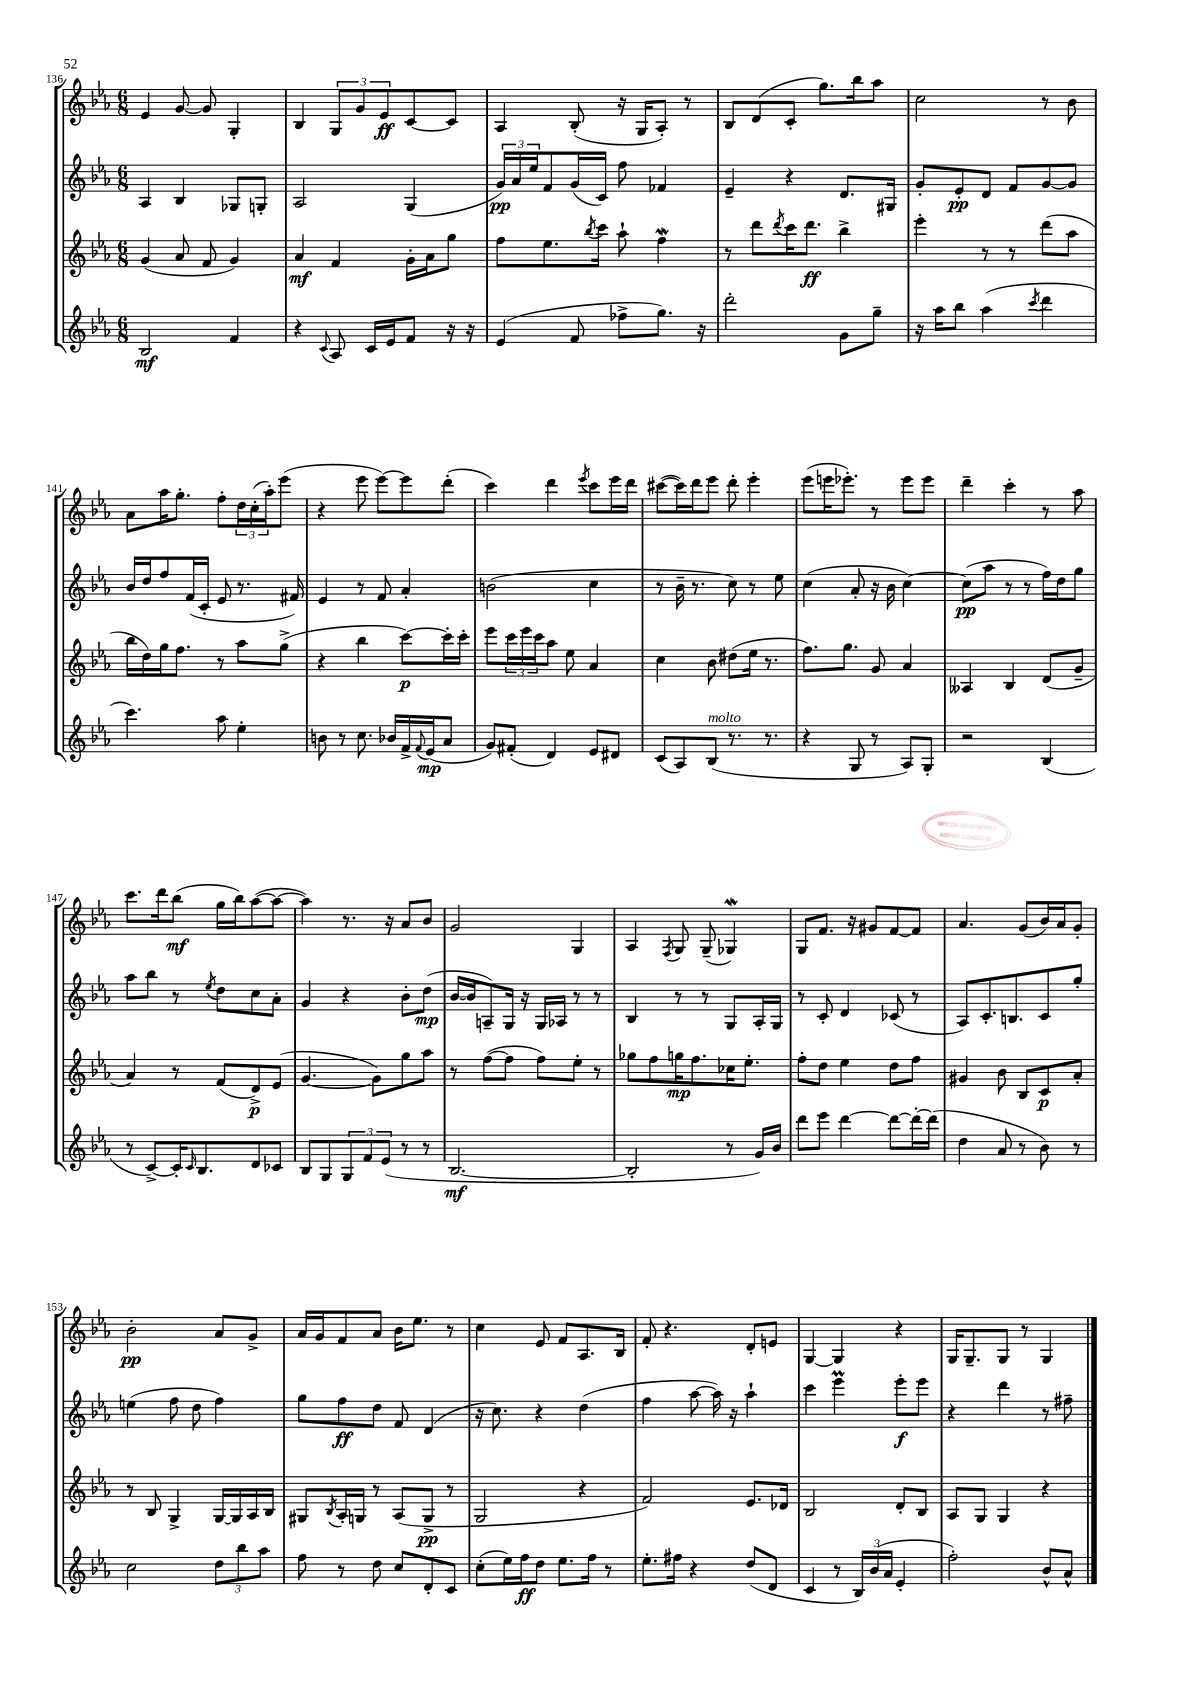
<<
\new StaffGroup <<
\new Staff = "s0" {
    \clef treble \key ees \major \numericTimeSignature \time 6/8
    ees'4 g'8~ g'8 g4-. |
    bes4 \tuplet 3/2 { g8 g'8 ees'8\ff } c'8~ c'8 |
    aes4 bes8-.( r16 g16 aes8-.) r8 |
    bes8 d'8( c'8-. g''8.) bes''16 aes''8 |
    c''2 r8 bes'8 |
    aes'8 aes''16 g''8.-. f''8-. \tuplet 3/2 { d''16 c''16-.( aes''16-.) } ees'''8( |
    r4 ees'''8 ees'''8~) ees'''8 d'''8-.( |
    c'''4) d'''4 \acciaccatura { ees'''8 } c'''8 ees'''16 d'''16 |
    cis'''8~( cis'''16) d'''16 ees'''8 d'''8-. ees'''4-. |
    ees'''8( e'''16 ees'''8.-.) r8 ees'''8 ees'''8 |
    d'''4-- c'''4-. r8 aes''8 |
    c'''8. d'''16 bes''8\mf( g''16 bes''16) aes''8~( aes''8~ |
    aes''4) r8. r16 aes'8 bes'8 |
    g'2 g4 |
    aes4 \acciaccatura { f8 } g8 g8--( ges4\mordent) |
    g8 f'8. r16 gis'8 f'8~ f'8 |
    aes'4. g'8( bes'16) aes'16 g'8-. |
    bes'2-.\pp aes'8 g'8-> |
    aes'16 g'16 f'8 aes'8 bes'16 ees''8. r8 |
    c''4 ees'8 f'8 aes8. bes16 |
    f'8-. r4. d'8-. e'8 |
    g4~ g4 r4 |
    g16 g8.-- g8 r8 g4 \bar "|." |
}
\new Staff = "s1" {
    \clef treble \key ees \major \numericTimeSignature \time 6/8
    aes4 bes4 ges8 g8-. |
    aes2 g4( |
    \tuplet 3/2 { g'16\pp) aes'16 ees''16 } f'8 g'16( c'16) f''8 fes'4 |
    ees'4-- r4 d'8. gis16 |
    g'8-. ees'8-.\pp d'8 f'8 g'8~ g'8 |
    bes'16 d''16 f''8 f'16( c'16-. ees'8 r8. fis'16) |
    ees'4 r8 f'8 aes'4-. |
    b'2( c''4 |
    r8 bes'16-- r8. c''8) r8 ees''8 |
    c''4( aes'8-. r16 bes'16 c''4~) |
    c''8\pp( aes''8 r8 r8 f''16) d''16 g''8 |
    aes''8 bes''8 r8 \acciaccatura { ees''8 } d''8 c''8 aes'8-. |
    g'4 r4 bes'8-. d''8\mp( |
    bes'16~ bes'16 a8--) g16 r16 g16 aes16 r8 r8 |
    bes4 r8 r8 g8 aes16-. g16 |
    r8 c'8-. d'4 ces'8( r8 |
    aes8) c'8.-. b8. c'8 g''8-. |
    e''4( f''8 d''8 f''4) |
    g''8 f''8\ff d''8 f'8 d'4( |
    r16 c''8.) r4 d''4( |
    f''4 aes''8~ aes''16) r16 aes''4-! |
    c'''4 ees'''4\prall ees'''8-.\f ees'''8 |
    r4 d'''4 r8 fis''8-- \bar "|." |
}
\new Staff = "s2" {
    \clef treble \key ees \major \numericTimeSignature \time 6/8
    g'4( aes'8 f'8 g'4) |
    aes'4\mf f'4 g'16-. aes'16 g''8 |
    f''8 ees''8. \acciaccatura { bes''8 } c'''16 aes''8-! f''4\mordent |
    r8 d'''8 \acciaccatura { d'''8 } c'''16 d'''8.\ff bes''4-> |
    ees'''4-. r8 r8 d'''8( aes''8 |
    bes''16 d''16) g''16 f''8. r8 aes''8 g''8->( |
    r4 bes''4 c'''8~\p) c'''16-. c'''16-. |
    ees'''8 \tuplet 3/2 { c'''16 ees'''16 c'''16 } aes''8 ees''8 aes'4 |
    c''4 bes'8 dis''8( ees''16 r8. |
    f''8.) g''8. g'8 aes'4 |
    aeses4 bes4 d'8( g'8-- |
    aes'4) r8 f'8( d'8->\p) ees'8( |
    g'4.~ g'8) g''8 aes''8 |
    r8 f''8~( f''8 f''8) ees''8-. r8 |
    ges''8 f''8 g''16\mp f''8. ces''16 ees''8.-. |
    f''8-. d''8 ees''4 d''8 f''8 |
    gis'4 bes'8 bes8 c'8\p aes'8-. |
    r8 bes8 g4-> g16~ g16 aes16 bes16 |
    gis8 \acciaccatura { bes8 } aes16-. g16 r8 aes8( g8->\pp r8 |
    g2 r4 |
    f'2) ees'8. des'16 |
    bes2 d'8-. bes8 |
    aes8 g8 g4 r4 \bar "|." |
}
\new Staff = "s3" {
    \clef treble \key ees \major \numericTimeSignature \time 6/8
    bes2\mf f'4 |
    r4 \appoggiatura { c'8 } aes8 c'16 ees'16 f'8 r16 r16 |
    ees'4( f'8 fes''8-> g''8.) r16 |
    d'''2-. g'8 g''8-- |
    r16 aes''16 bes''8 aes''4( \acciaccatura { c'''8 } d'''4 |
    c'''4.) aes''8 ees''4-. |
    b'8 r8 c''8. bes'16 f'16-> \appoggiatura { f'8 } ees'16\mp( aes'8 |
    g'8) fis'8-.( d'4) ees'8 dis'8 |
    c'8( aes8) bes8^\markup { \italic "molto" }( r8. r8. |
    r4 g8 r8 aes8) g8-. |
    r2 bes4( |
    r8 c'8~->) c'16-. \grace { c'16 } bes8. d'8 ces'8 |
    bes8 g8 \tuplet 3/2 { g8 f'8 ees'8( } r8 r8 |
    bes2.~\mf |
    bes2-. r8 g'16) bes'16 |
    d'''8 ees'''8 d'''4~ d'''8~ d'''16~-. d'''16( |
    d''4 aes'8 r8 bes'8) r8 |
    c''2 \tuplet 3/2 { d''8 bes''8 aes''8 } |
    f''8 r8 d''8 c''8 d'8-. c'8 |
    c''8-.( ees''16) f''16\ff d''8 ees''8. f''16 r8 |
    ees''8.-. fis''16 r4 d''8( d'8 |
    c'4 r8 \tuplet 3/2 { bes16) bes'16( aes'16 } ees'4-. |
    f''2-.) bes'8-^ aes'8-^ \bar "|." |
}
>>
>>
\layout { \context { \Score currentBarNumber = #136 } }
